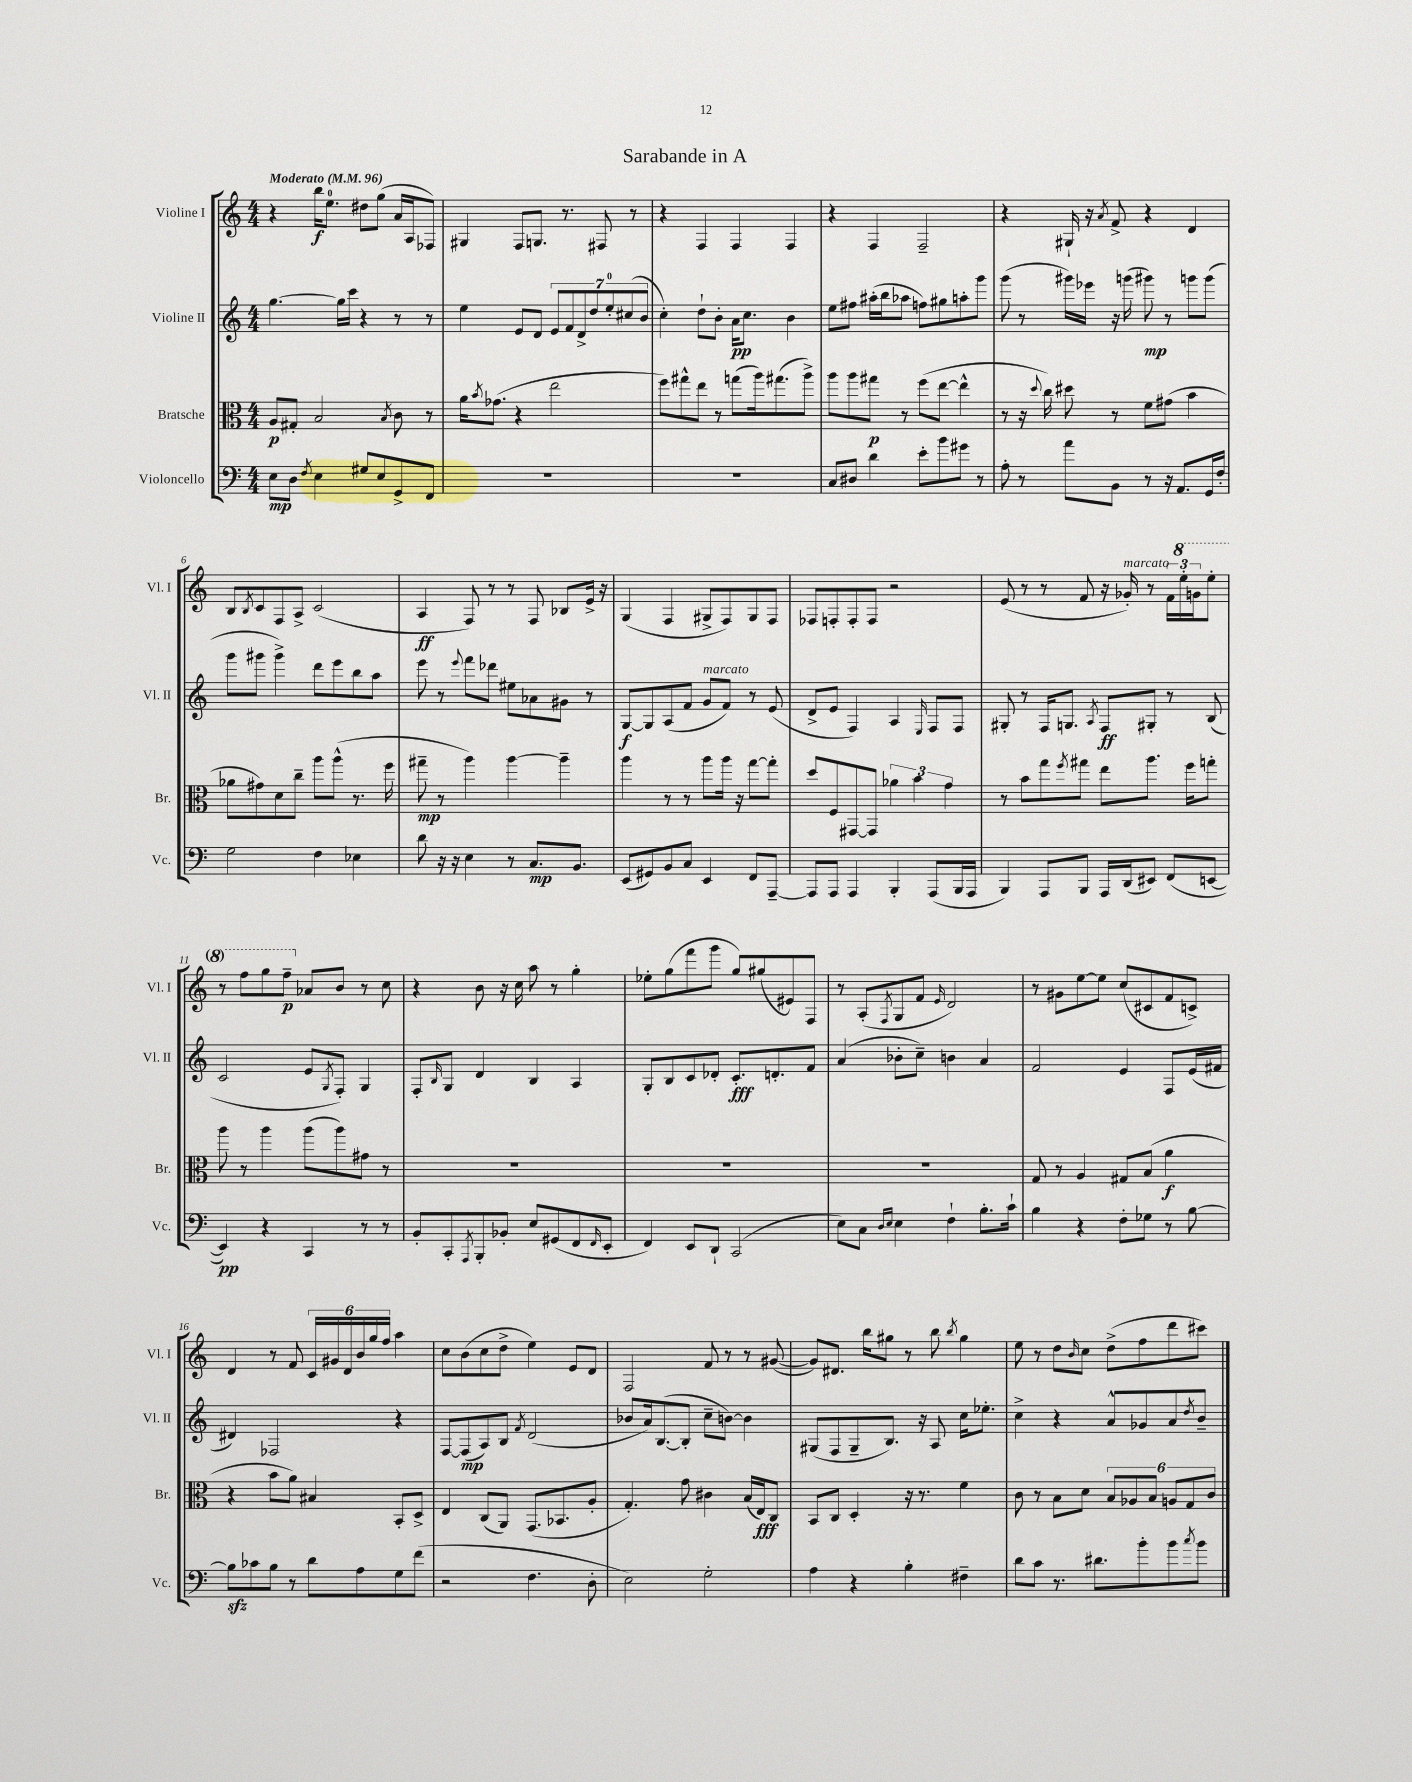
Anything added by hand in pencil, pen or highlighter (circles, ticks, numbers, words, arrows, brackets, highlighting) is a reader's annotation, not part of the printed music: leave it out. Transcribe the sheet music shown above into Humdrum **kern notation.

**kern	**dynam	**kern	**dynam	**kern	**dynam	**kern	**dynam
*part4	*part4	*part3	*part3	*part2	*part2	*part1	*part1
*staff4	*staff4	*staff3	*staff3	*staff2	*staff2	*staff1	*staff1
*I"Violoncello	*	*I"Bratsche	*	*I"Violine II	*	*I"Violine I	*
*I'Vc.	*	*I'Br.	*	*I'Vl. II	*	*I'Vl. I	*
*clefF4	*	*clefC3	*	*clefG2	*	*clefG2	*
*k[]	*	*k[]	*	*k[]	*	*k[]	*
*M4/4	*	*M4/4	*	*M4/4	*	*M4/4	*
*MM96	*	*MM96	*	*MM96	*	*MM96	*
=1	=1	=1	=1	=1	=1	=1	=1
!	!	!	!	!	!	!LO:TX:a:B:t=Moderato	!
8E\L	mp	8A/L	p	[4.gg\	.	4r	.
8D\J	.	8G#X'/J	.	.	.	.	.
8qF/	.	.	.	.	.	.	.
4E\	.	2B/	.	.	.	16bb\KL	f
.	.	.	.	.	.	8.ee\J	.
.	.	.	.	16gg\LL]	.	.	.
.	.	.	.	16ccc\JJ	.	.	.
8G#X/L	.	.	.	4r	.	8dd#X\L	.
8E/	.	.	.	.	.	(8gg\J	.
.	.	8qB/	.	.	.	.	.
8GG^/	.	8c\	.	8r	.	16a/LL	.
.	.	.	.	.	.	16A/J	.
8FF/J	.	8r	.	8r	.	8F-X/J)	.
=2	=2	=2	=2	=2	=2	=2	=2
1r	.	16a\KL	.	4ee\	.	4G#X/	.
.	.	8qb/	.	.	.	.	.
.	.	(8.g-X\J	.	.	.	.	.
.	.	4r	.	8e/L	.	8F/L	.
.	.	.	.	8d/J	.	8.Gn/J	.
.	.	2ee\	.	14e/L	.	.	.
.	.	.	.	.	.	8.r	.
.	.	.	.	14f/	.	.	.
.	.	.	.	14d^/	.	.	.
.	.	.	.	14dd/	.	.	.
.	.	.	.	.	.	8F#X/	.
.	.	.	.	14ee'/	.	.	.
.	.	.	.	(14cc#X/	.	.	.
.	.	.	.	.	.	8r	.
.	.	.	.	14b/J	.	.	.
=3	=3	=3	=3	=3	=3	=3	=3
1r	.	8ff\L)	.	4cc'\)	.	4r	.
.	.	8gg#X^^\	.	.	.	.	.
.	.	8ee\J	.	8dd`\L	.	4F/	.
.	.	8r	.	8b'\J	.	.	.
.	.	(8ggn\L	.	16a\KL	pp	4F/	.
.	.	.	.	8.cc\J	.	.	.
.	.	16aa\k)	.	.	.	.	.
.	.	(8.gg#X\	.	.	.	.	.
.	.	.	.	4b\	.	4F/	.
.	.	8aa^\J)	.	.	.	.	.
=4	=4	=4	=4	=4	=4	=4	=4
8C/L	.	8aa\L	.	8ee\L	.	4r	.
8D#X/J	.	8aa\	.	8ff#X\J	.	.	.
4d\	.	8gg#X\J	p	(16aa#X'\LL	.	4F/	.
.	.	.	.	16bb\J	.	.	.
.	.	8r	.	8aa-X\J	.	.	.
8e'\L	.	(8ff\L	.	8ffn\L)	.	2F~/	.
8b\	.	[8ee\J	.	8gg#X\	.	.	.
8g#X\J	.	4ee^^\]	.	8aan'\	.	.	.
8r	.	.	.	8ggg\J	.	.	.
=5	=5	=5	=5	=5	=5	=5	=5
8A'\	.	8r	.	(8ggg\	.	4r	.
8r	.	16r	.	8r	.	.	.
.	.	8qqdd/	.	.	.	.	.
.	.	16cc\)	.	.	.	.	.
8a\L	.	8dd#X\	.	16ggg#X\LL)	.	16G#X`/	.
.	.	.	.	16eee-X\JJ	.	16r	.
.	.	.	.	.	.	8qa/	.
8BB\J	.	8r	.	16r	.	8f^/	.
.	.	.	.	(16gggn\	.	.	.
8r	.	8f\L	.	8ggg#X\)	mp	4r	.
16r	.	(8g#X\J	.	8r	.	.	.
8.AA/L	.	.	.	.	.	.	.
.	.	4b\	.	8gggn\L	.	4d/	.
16GG/L	.	.	.	(8ggg\J	.	.	.
16F'/JJ	.	.	.	.	.	.	.
!!LO:LB:g=z
=6	=6	=6	=6	=6	=6	=6	=6
2G\	.	8a-X\L	.	8ggg\L	.	8B/L	.
.	.	.	.	.	.	8qB/	.
.	.	8g#X\)	.	8ggg#X\J	.	8c/	.
.	.	8d\	.	4ggg#^\)	.	8F/	.
.	.	8cc~\J	.	.	.	8A^/J	.
4F\	.	8aa\L	.	8ddd\L	.	(2c/	.
.	.	(8aa^^\J	.	8eee\	.	.	.
4E-X\	.	8.r	.	8bb\	.	.	.
.	.	.	.	8aa\J	.	.	.
.	.	16ff\	.	.	.	.	.
=7	=7	=7	=7	=7	=7	=7	=7
8d\	.	8gg#X~\	mp	8eee\	.	4A/	ff
16r	.	8r	.	8r	.	.	.
16r	.	.	.	.	.	.	.
.	.	.	.	8qqeee/	.	.	.
4E\	.	4aa\)	.	8fff\L	.	8F/)	.
.	.	.	.	8ddd-X\J	.	8r	.
8r	.	[4aa\	.	8ee#X\L	.	8r	.
8.C/L	mp	.	.	8a-X\	.	8F/	.
.	.	4aa~\]	.	8g#X\J	.	8B-X/L	.
8.BB/J	.	.	.	.	.	.	.
.	.	.	.	8r	.	16e^/Jk	.
.	.	.	.	.	.	16r	.
=8	=8	=8	=8	=8	=8	=8	=8
(8EE/L	.	4aa\	.	[8G/L	f	(4G/	.
8GG#X/)	.	.	.	8G/]	.	.	.
8BB/	.	8r	.	(8A/	.	4F/	.
8C/J	.	8r	.	8f/J	.	.	.
!	!	!	!	!LO:TX:a:i:t=marcato	!	!	!
4EE/	.	8aa\L	.	8g/L	.	8G#X^/L	.
.	.	16aa\Jk	.	8f/J)	.	8F/)	.
.	.	16r	.	.	.	.	.
8FF/L	.	[8gg\L	.	8r	.	8G#/	.
[8AAA~/J	.	8gg'\J]	.	(8e/	.	8F/J	.
=9	=9	=9	=9	=9	=9	=9	=9
8AAA/L]	.	8dd/L	.	8d^/L	.	8F-X/L	.
8AAA/J	.	8F/	.	8e/J	.	8Fn'/	.
4AAA/	.	[8GG#X/	.	4F/)	.	8F'/	.
.	.	8GG#/J]	.	.	.	8F/J	.
4BBB'/	.	6a-X\	.	4A/	.	2r	.
.	.	6b\	.	.	.	.	.
.	.	.	.	16qqE/	.	.	.
(8AAA/L	.	.	.	8F/L	.	.	.
.	.	6g\	.	.	.	.	.
16BBB/L	.	.	.	8F/J	.	.	.
16AAA/JJ	.	.	.	.	.	.	.
=10	=10	=10	=10	=10	=10	=10	=10
4BBB/)	.	8r	.	8G#X'/	.	(8e/	.
.	.	8b\L	.	8r	.	8r	.
8AAA/L	.	8gg\	.	16F/KL	.	8r	.
.	.	.	.	8.Gn/J	.	.	.
.	.	8qff/	.	.	.	.	.
8BBB/J	.	8gg#X\J	.	.	.	8f/	.
.	.	.	.	8qA/	.	.	.
16AAA/LL	.	8ee\L	.	8F/L	ff	16r	.
!	!	!	!	!	!	!LO:TX:a:i:t=marcato	!
(16DD/J	.	.	.	.	.	16g-X'/)	.
8EE#X/J)	.	8.aa\J	.	8G#X'/J	.	8r	.
(8FF/L	.	.	.	8r	.	24f\LL	.
*	*	*	*	*	*	*8va	*
.	.	.	.	.	.	24eee'\	.
.	.	16ff\KL	.	.	.	.	.
.	.	.	.	.	.	24ggn\J	.
[8EEn/J	.	8ggn'\J	.	(8B/	.	8eee'\J	.
!!LO:LB:g=z
=11	=11	=11	=11	=11	=11	=11	=11
4EE/])	pp	8aa\	.	2c/	.	8r	.
.	.	8r	.	.	.	8fff\L	.
4r	.	4aa\	.	.	.	8ggg\	.
.	.	.	.	.	.	8fff~\J	p
*	*	*	*	*	*	*X8va	*
4CC/	.	(8aa\L	.	8e/L	.	8a-X/L	.
.	.	.	.	8qG/	.	.	.
.	.	8aa\)	.	8F'/J)	.	8b/J	.
8r	.	8g#X\J	.	4G/	.	8r	.
8r	.	8r	.	.	.	8cc\	.
=12	=12	=12	=12	=12	=12	=12	=12
8BB'/L	.	1r	.	8F'/L	.	4r	.
.	.	.	.	16qqB/	.	.	.
8CC'/	.	.	.	8G/J	.	.	.
8qAAA/	.	.	.	.	.	.	.
8BBB'/	.	.	.	4d/	.	8b\	.
8BB-X'/J	.	.	.	.	.	16r	.
.	.	.	.	.	.	16cc\	.
8E/L	.	.	.	4B/	.	8aa\	.
(8GG#X/	.	.	.	.	.	8r	.
8FF/	.	.	.	4A/	.	4gg'\	.
16qqFF/	.	.	.	.	.	.	.
8EE'/J	.	.	.	.	.	.	.
=13	=13	=13	=13	=13	=13	=13	=13
4FF/)	.	1r	.	8G'/L	.	8ee-X'\L	.
.	.	.	.	8B/	.	(8gg\	.
8EE/L	.	.	.	8c/	.	8fff\	.
8DD`/J	.	.	.	8d-X'/J	.	8ggg\J	.
(2CC/	.	.	.	8.c'/L	fff	8gg/L)	.
.	.	.	.	.	.	(8gg#X/	.
.	.	.	.	8.dn'/	.	.	.
.	.	.	.	.	.	8e#X/)	.
.	.	.	.	8f/J	.	8F/J	.
=14	=14	=14	=14	=14	=14	=14	=14
8E\L)	.	1r	.	(4a/	.	8r	.
8C\J	.	.	.	.	.	(8A'/L	.
16qqD/LL	.	.	.	.	.	.	.
16qqE/JJ	.	.	.	.	.	8qF/	.
4E\	.	.	.	8b-X'\L	.	8G/	.
.	.	.	.	8cc~\J)	.	8f/J	.
.	.	.	.	.	.	16qqe/	.
4F`\	.	.	.	4bn\	.	2d/)	.
8.B'\L	.	.	.	4a/	.	.	.
16c`\Jk	.	.	.	.	.	.	.
=15	=15	=15	=15	=15	=15	=15	=15
4B\	.	8G/	.	2f/	.	8r	.
.	.	8r	.	.	.	8g#X\L	.
4r	.	4A/	.	.	.	[8ee\	.
.	.	.	.	.	.	8ee\J]	.
8F'\L	.	8G#X/L	.	4e/	.	(8cc/L	.
8G-X\J	.	(8B/J	.	.	.	8c#X/	.
8r	.	4a\	f	8F/L	.	8f/	.
[8B\	.	.	.	(16e/L	.	8cn^/J)	.
.	.	.	.	16f#X/JJ	.	.	.
!!LO:LB:g=z
=16	=16	=16	=16	=16	=16	=16	=16
8Bzz\L]	.	4r	.	4d#X/)	.	4d/	.
8c-X\	.	.	.	.	.	.	.
8B\J	.	8b\L	.	2F-X/	.	8r	.
8r	.	8a\J)	.	.	.	8f/	.
8d\L	.	4B#X/	.	.	.	24c/LL	.
.	.	.	.	.	.	24g#X/	.
.	.	.	.	.	.	24d/	.
8A\	.	.	.	.	.	24b/	.
.	.	.	.	.	.	24gg/	.
.	.	.	.	.	.	24ff/JJ	.
8G\	.	8BB'/L	.	4r	.	4aa\	.
(8f\J	.	8D^/J	.	.	.	.	.
=17	=17	=17	=17	=17	=17	=17	=17
2r	.	4E/	.	[8F/L	.	8cc\L	.
.	.	.	.	(8F/]	mp	(8b\	.
.	.	(8C/L	.	8A/)	.	8cc\	.
.	.	8AA/J)	.	8B/J	.	8dd^\J	.
.	.	.	.	8qf/	.	.	.
4.F\	.	(8.GG/L	.	(2d/	.	4ee\)	.
.	.	8.BB-X/	.	.	.	.	.
.	.	.	.	.	.	8e/L	.
8D'\	.	8A'/J	.	.	.	8d/J	.
=18	=18	=18	=18	=18	=18	=18	=18
2E\)	.	4.G'/)	.	8b-X/L	.	2F/	.
.	.	.	.	16a/k)	.	.	.
.	.	.	.	([8.B/	.	.	.
.	.	8g\	.	8B'/J]	.	.	.
2G'\	.	4c#X\	.	8cc~\L	.	8f/	.
.	.	.	.	[8bn\J)	.	8r	.
.	.	(16B/LL	.	4b\]	.	8r	.
.	.	16E/J)	fff	.	.	.	.
.	.	8C/J	.	.	.	([8g#X/	.
=19	=19	=19	=19	=19	=19	=19	=19
4A\	.	8BB/L	.	(8G#X/L	.	8g#/L])	.
.	.	8C/J	.	8F/	.	8.d#X/J	.
4r	.	4D'/	.	8G#~/	.	.	.
.	.	.	.	.	.	16bb\KL	.
.	.	.	.	8.B/J)	.	8gg#X\J	.
4B'\	.	16r	.	.	.	8r	.
.	.	8.r	.	16r	.	.	.
.	.	.	.	8A/	.	8bb\	.
.	.	.	.	.	.	8qbb/	.
4F#X~\	.	4f\	.	16cc\KL	.	4gg#\	.
.	.	.	.	8.ee-X'\J	.	.	.
=20	=20	=20	=20	=20	=20	=20	=20
8d\L	.	8c\	.	4cc^\	.	8ee\	.
8c\J	.	8r	.	.	.	8r	.
8.r	.	8B\L	.	4r	.	8dd\L	.
.	.	.	.	.	.	16qqb/	.
.	.	8d\J	.	.	.	8cc\J	.
8.d#X\L	.	.	.	.	.	.	.
.	.	12B/L	.	8a^^/L	.	(8dd^\L	.
.	.	12A-X/	.	.	.	.	.
8b'\	.	.	.	8g-X/	.	8ff\	.
.	.	12B/J	.	.	.	.	.
8b\	.	12An/L	.	8a/	.	8ddd\	.
.	.	12G/	.	.	.	.	.
8qcc/	.	.	.	8qdd/	.	.	.
8b\J	.	.	.	8b~/J	.	8ccc#X\J)	.
.	.	12c/J	.	.	.	.	.
==	==	==	==	==	==	==	==
*-	*-	*-	*-	*-	*-	*-	*-
